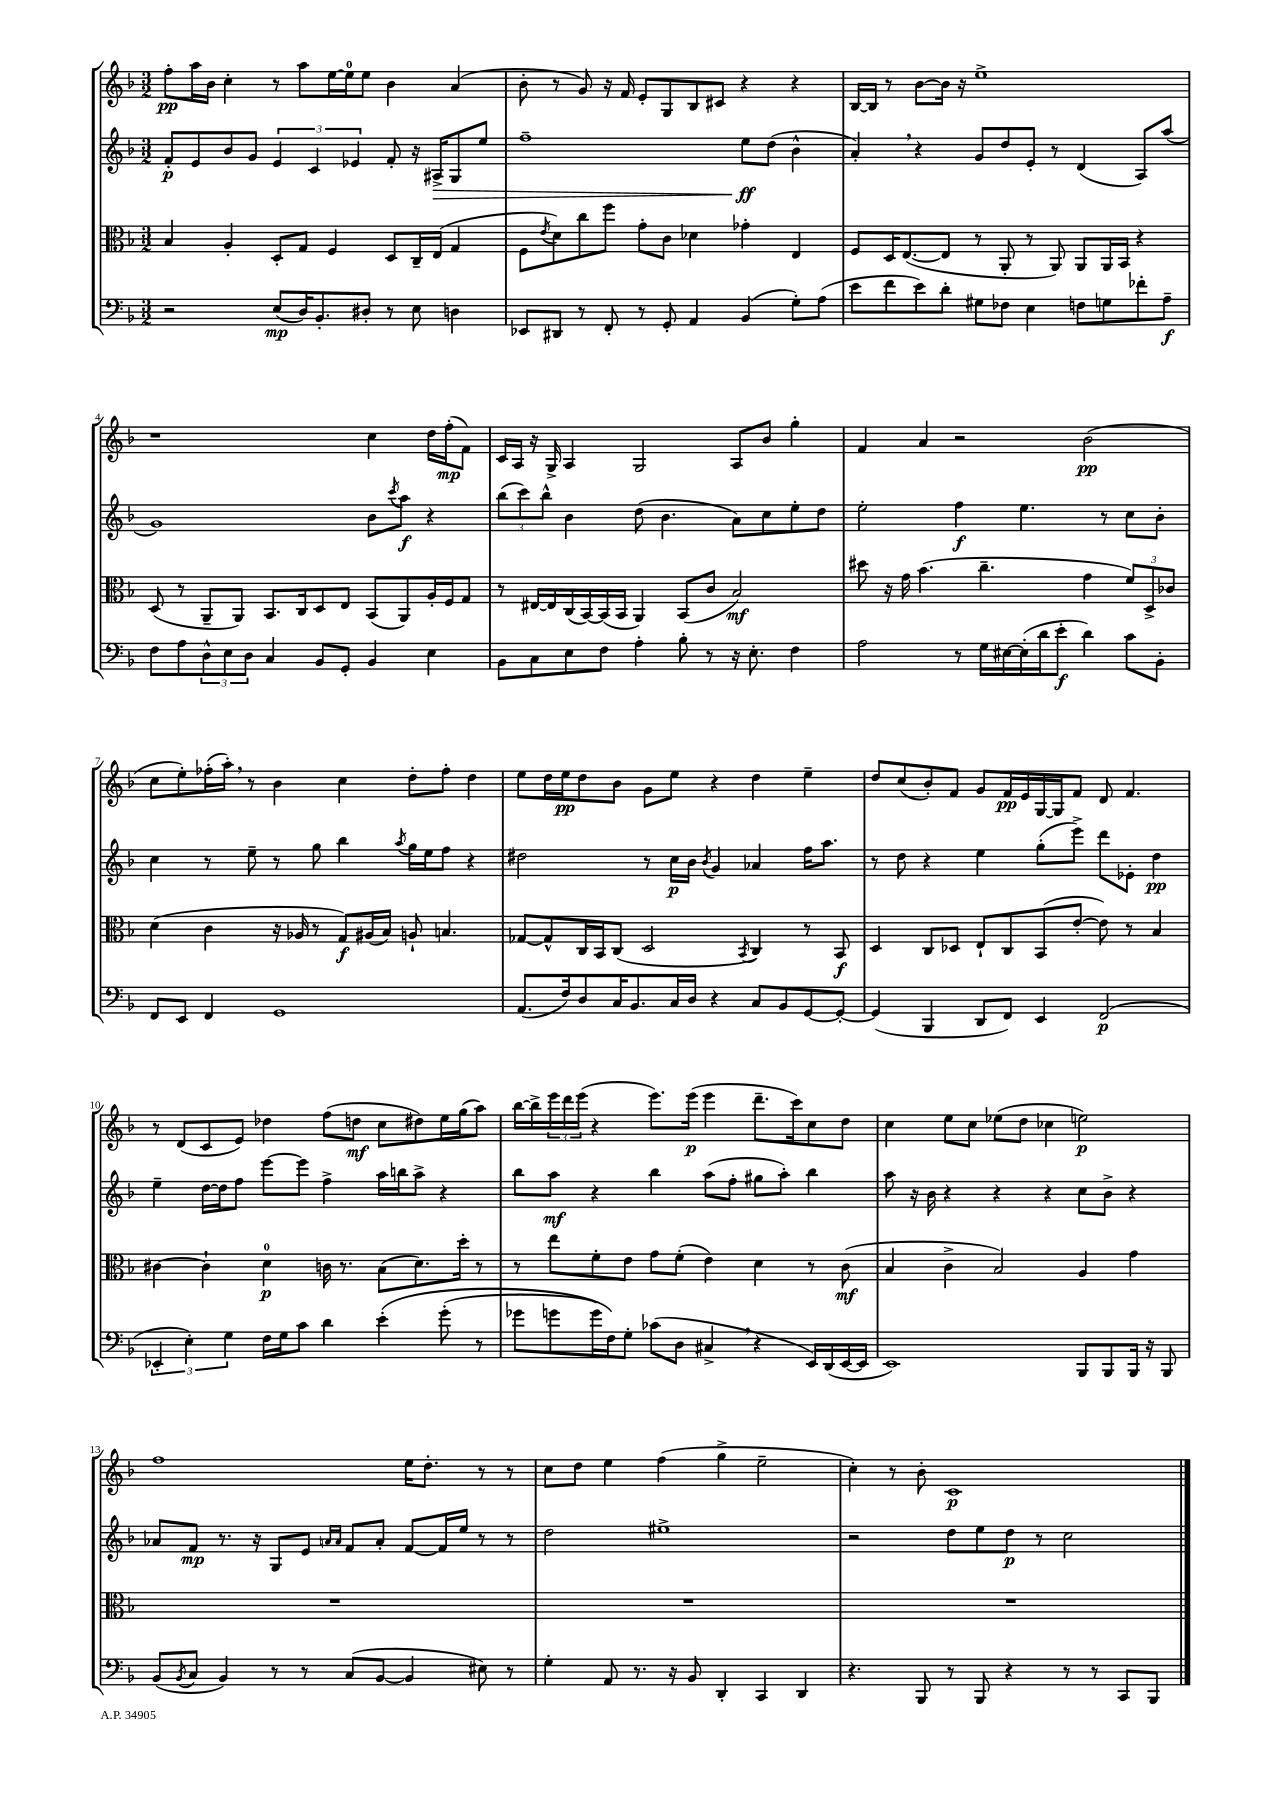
<<
\new StaffGroup <<
\new Staff = "s0" {
    \clef treble \key f \major \numericTimeSignature \time 3/2
    f''8-.\pp a''16 bes'16 c''4-. r8 a''8 e''16~ e''16-0 e''8 bes'4 a'4( |
    bes'8-. r8 g'8) r16 f'16 e'8-. g8 bes8 cis'8 r4 r4 |
    bes16~ bes16 r8 bes'8~ bes'16 r16 e''1-> |
    r1 c''4 d''16 f''16-.\mp( f'8) |
    c'16 a16 r16 g16-> a4 g2 a8 bes'8 g''4-. |
    f'4 a'4 r2 bes'2\pp( |
    c''8 e''8-.) fes''16-.( a''16-.) \breathe r8 bes'4 c''4 d''8-. fes''8-. d''4 |
    e''8 d''16 e''16\pp d''8 bes'8 g'8 e''8 r4 d''4 e''4-- |
    d''8 c''8( bes'8-.) f'8 g'8 f'16\pp e'16 g16~ g16 f'8 d'8 f'4. |
    r8 d'8( c'8 e'8) des''4 f''8( d''8\mf c''8 dis''8) e''16 g''16( a''8) |
    bes''16~ bes''16-> \tuplet 3/2 { e'''16 d'''16 e'''16( } r4 e'''8.) e'''16\p( e'''4 d'''8.-- c'''16) c''8 d''8 |
    c''4 e''8 c''8 ees''8( d''8 ces''4 e''2\p) |
    f''1 e''16 d''8.-. r8 r8 |
    c''8 d''8 e''4 f''4( g''4-> e''2-- |
    c''4-.) r8 bes'8-. c'1\p \bar "|." |
}
\new Staff = "s1" {
    \clef treble \key f \major \numericTimeSignature \time 3/2
    f'8-.\p e'8 bes'8 g'8 \tuplet 3/2 { e'4 c'4 ees'4 } f'8-. r16 ais16->\> g8 e''8 |
    f''1-- e''8\ff\! d''8( bes'4-^ |
    a'4-.) \breathe r4 g'8 d''8 e'8-. r8 d'4( a8) a''8( |
    g'1) bes'8 \acciaccatura { c'''8 } a''8\f r4 |
    \tuplet 3/2 { bes''8( c'''8) bes''8-^ } bes'4 d''8( bes'4. a'8) c''8 e''8-. d''8 |
    e''2-. f''4\f e''4. r8 c''8 bes'8-. |
    c''4 r8 e''8-- r8 g''8 bes''4 \acciaccatura { a''8 } g''16 e''16 f''8 r4 |
    dis''2 r8 c''16\p bes'16 \acciaccatura { bes'8 } g'4 aes'4 f''16 a''8. |
    r8 d''8 r4 e''4 g''8-.( e'''8->) d'''8 ees'8-. d''4\pp |
    e''4-- d''16~ d''16 f''8 e'''8~ e'''8 f''4-> a''16 b''16 a''8-> r4 |
    bes''8 a''8\mf r4 bes''4 a''8( f''8-. gis''8 a''8-.) bes''4 |
    a''8 r16 bes'16 r4 r4 r4 c''8 bes'8-> r4 |
    aes'8 f'8\mp r8. r16 g8 e'8 \grace { a'16 a'16 } f'8 a'8-. f'8~ f'16 e''16 r8 r8 |
    d''2 eis''1-> |
    r2 d''8 e''8 d''8\p r8 c''2 \bar "|." |
}
\new Staff = "s2" {
    \clef alto \key f \major \numericTimeSignature \time 3/2
    bes4 a4-. d8-. g8 f4 d8 c16-- e16( g4 |
    f8 \acciaccatura { e'8 } d'8) c''8 f''8 g'8-. c'8 des'4 ges'4-. e4 |
    f8 d16 e8.~( e8 r8 a,8-. r8 a,8) a,8 a,16 bes,16 r4 |
    d8( r8 a,8-- a,8) bes,8. c16 d8 e8 bes,8( a,8) a16-. f16 g8 |
    r8 eis16~ eis16 c16( bes,16~) bes,16( bes,16 a,4) bes,8( c'8 bes2\mf) |
    dis''8 r16 g'16 bes'4.( c''4.-- g'4 \tuplet 3/2 { f'8) d8-> ces'8 } |
    d'4( c'4 r16 aes16 r8 g8\f) ais16( bes16) a8-! b4. |
    ges8~ ges8-^ c16 bes,16 c8( d2 \acciaccatura { bes,8 } c4) r8 bes,8\f |
    d4 c8 des8 e8-! c8 bes,8( e'8~-. e'8) r8 bes4 |
    cis'4~ cis'4-! d'4-0\p c'16 r8. bes8( d'8.) d''16-. r8 |
    r8 e''8 f'8-. e'8 g'8 f'8-.( e'4) d'4 r8 c'8\mf( |
    bes4 c'4-> bes2) a4 g'4 |
    R1. |
    R1. |
    R1. \bar "|." |
}
\new Staff = "s3" {
    \clef bass \key f \major \numericTimeSignature \time 3/2
    r2 e8\mp( d16) bes,8.-. dis8-. r8 e8 d4 |
    ees,8 dis,8 r8 f,8-. r8 g,8-. a,4 bes,4( g8-.) a8( |
    e'8 f'8 e'8) d'8-. gis8 fes8 e4 f8 g8 fes'8-. a8--\f |
    f8 a8 \tuplet 3/2 { d8-^ e8 d8 } c4 bes,8 g,8-. bes,4 e4 |
    bes,8 c8 e8 f8 a4-. bes8-. r8 r16 e8.-. f4 |
    a2 r8 g16 eis16~ eis16-.( d'16 e'8-.\f d'4) c'8 bes,8-. |
    f,8 e,8 f,4 g,1 |
    a,8.( f16) d8 c16 bes,8. c16 d16 r4 c8 bes,8 g,8~ g,8~-. |
    g,4( bes,,4 d,8 f,8) e,4 f,2\p( |
    \tuplet 3/2 { ees,4-. e4-.) g4 } f16 g16 c'8 d'4 e'4-.\( g'8-.( r8 |
    ges'8 g'8 g'16) f16\) g8-. ces'8( d8 cis4-> \breathe r4 e,16) d,16( e,16~ e,16 |
    e,1) bes,,8 bes,,8 bes,,16 r16 bes,,8 |
    bes,8( \acciaccatura { bes,8 } c8 bes,4) r8 r8 c8( bes,8~ bes,4 eis8) r8 |
    g4-. a,8 r8. r16 bes,8 d,4-. c,4 d,4 |
    r4. bes,,8 r8 bes,,8 r4 r8 r8 c,8 bes,,8 \bar "|." |
}
>>
>>
